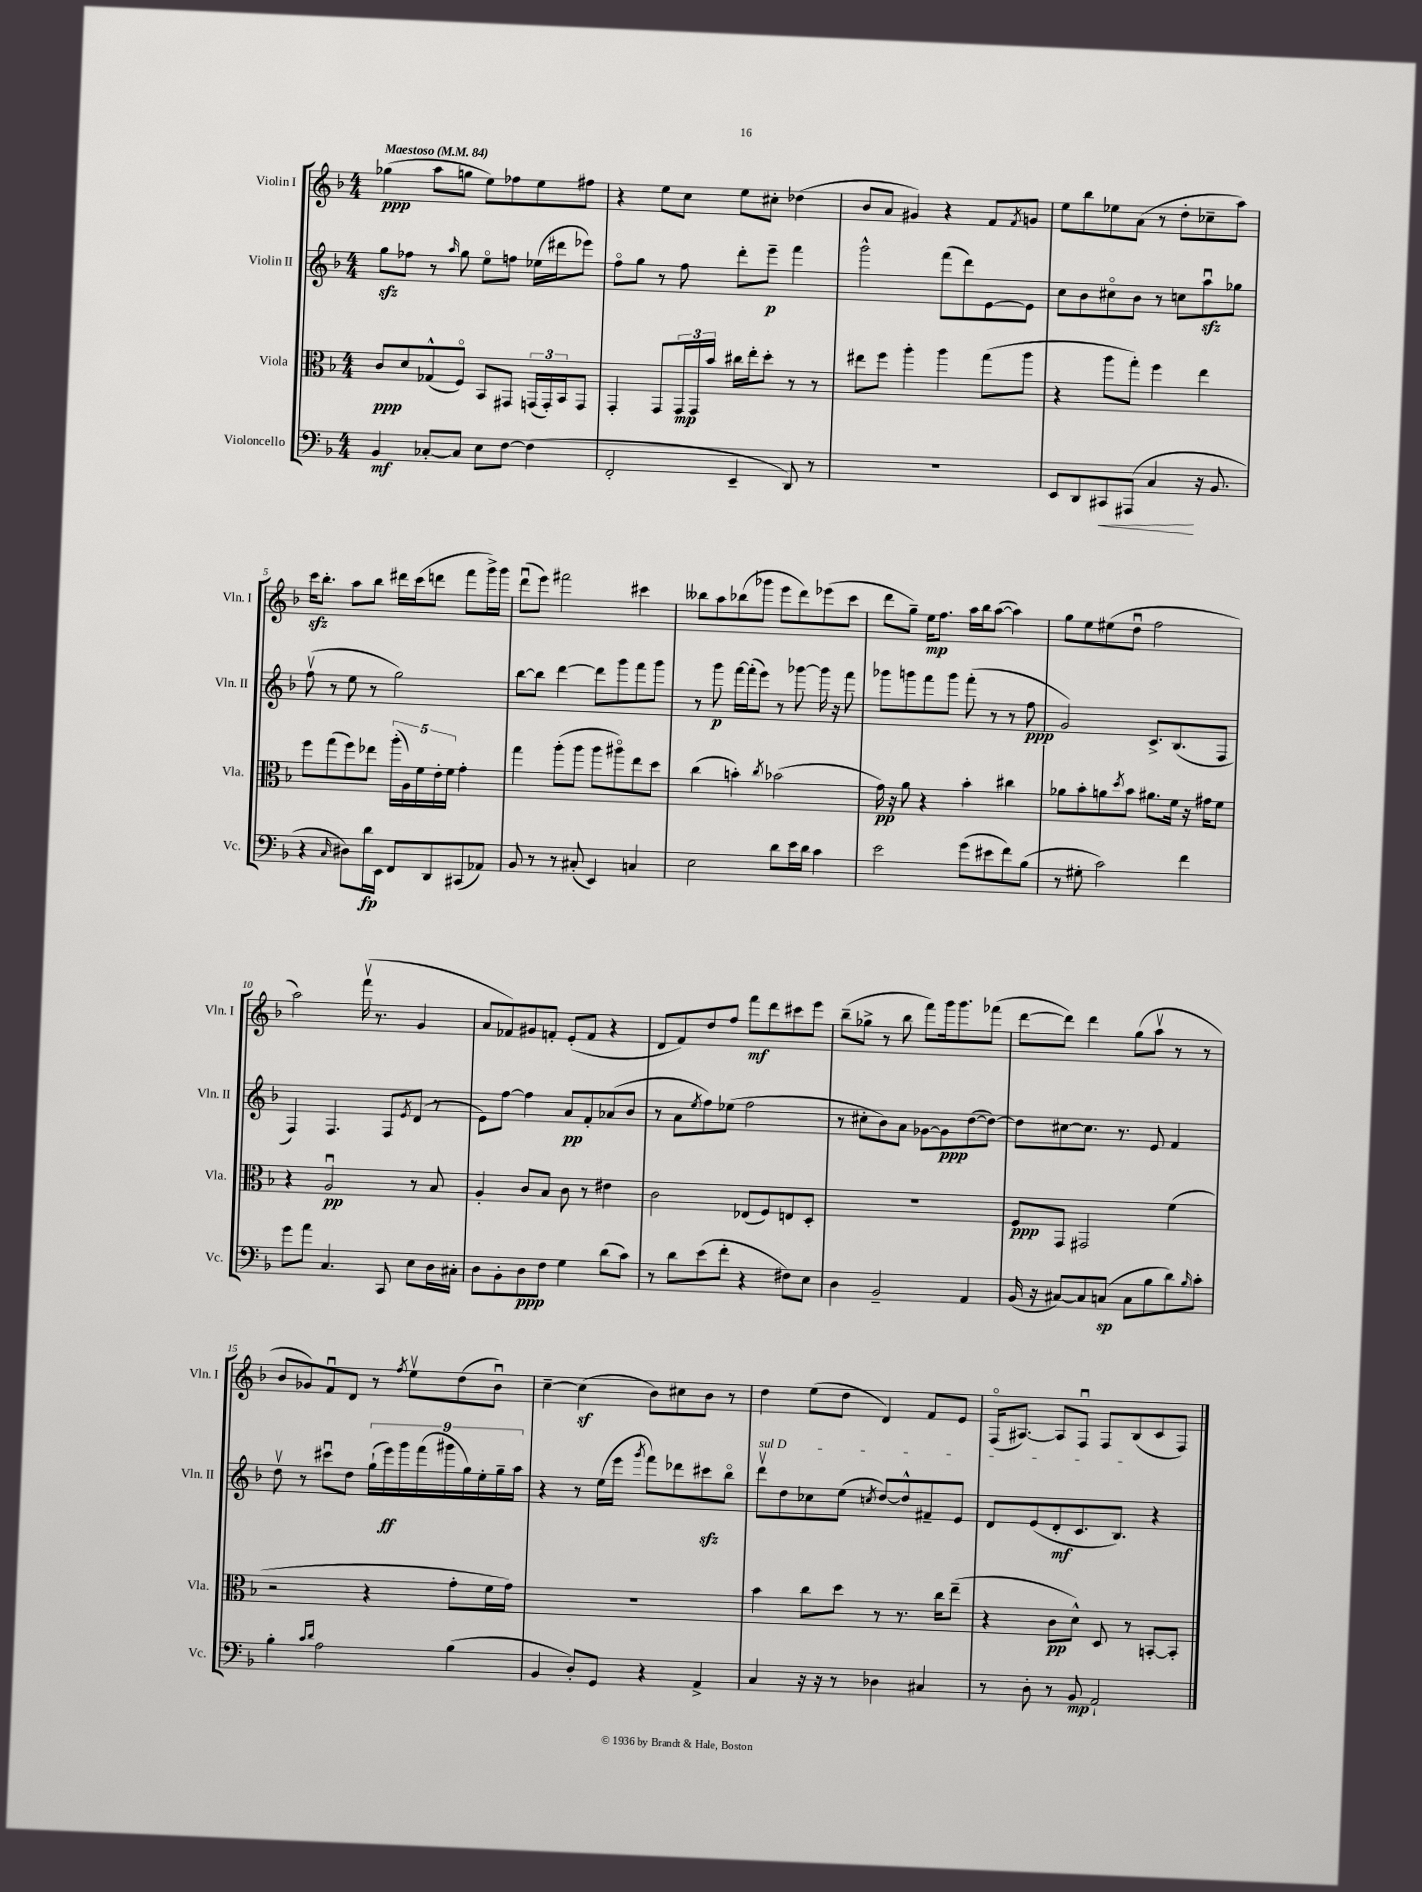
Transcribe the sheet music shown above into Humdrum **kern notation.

**kern	**kern	**kern	**kern
*staff4	*staff3	*staff2	*staff1
*clefF4	*clefC3	*clefG2	*clefG2
*k[b-]	*k[b-]	*k[b-]	*k[b-]
*M4/4	*M4/4	*M4/4	*M4/4
*MM84	*MM84	*MM84	*MM84
4BB-	8c	8gg	(4gg-
.	8d	8ff-	.
[8C-'	(8G-^^	8r	8aa
.	.	16qqaa	.
8C-]	8Fo)	8gg	8gg
8E	8BB-	8eeo	8ee)
[8F	8GG#	8ff	8ff-
(4F]	(24GG	(16ee-	8ee
.	24GG')	.	.
.	.	16ddd#	.
.	24BB-	.	.
.	8GG	8eee-)	8ff#
=	=	=	=
2FF'	4GG'	8ffo	4r
.	.	8gg	.
.	8GG	8r	8ee
.	24GG	8ff	8cc
.	24GG	.	.
.	24b-	.	.
4EE~	16cc#	8ddd'	8ee
.	16ee'	.	.
.	8dd'	8eee~	8cc#'
8DD)	8r	4fff	(4dd-
8r	8r	.	.
=	=	=	=
1r	8ee#	2ggg^^	8b-
.	8ff	.	8a
.	4aa'	.	4g#)
.	4aa	(8fff	4r
.	.	8ddd)	.
.	(8gg	[8e	8f
.	.	.	8qf
.	8aa	8e]	8g
=	=	=	=
8EE	4r	8cc	8ee
8DD	.	8b-	8bb-
8CC#	8aa	8cc#o	8ee-
(8AAA#	8gg')	8b-	(8a
4C	4ff	8r	8r
.	.	8cc	8dd'
16r	4ee	8aau	8cc-~
8.BB-	.	.	.
.	.	8gg-	8aa)
=	=	=	=
4r	8ff	(8ffv	16ccc
.	.	.	8.bb-'
.	(8gg	8r	.
16qqC	.	.	.
8D#)	8ff)	8ee	8aa
16d	8ee-	8r	8bb-
16EE	.	.	.
8FF	(20aa'	2gg)	16ddd#
.	20A)	.	.
.	.	.	(16ccc
.	20f	.	.
8DD	.	.	8ddd
.	20e'	.	.
.	20f	.	.
(8CC#	4g'	.	8fff
8AA-)	.	.	16ggg^)
.	.	.	16ggg
=	=	=	=
8BB-	4gg	[8bb-	(8dddu
8r	.	8bb-]	8eee)
8r	(8aa'	[4ddd	2fff#
(8C#'	8aa	.	.
4EE)	8aa	8ddd]	.
.	8aa#o)	8ggg	.
4C	8ee	8fff	4ccc#
.	8dd	8ggg	.
=	=	=	=
2E	(4cc	8r	8bb--
.	.	8ggg	8aa
.	4b')	[16fff	(8bb-
.	.	(16fff']	.
.	.	8eee)	8ggg-
.	8qcc	.	.
8d	(2b-	8r	8eee
16e	.	[8ggg-	8ddd)
16d	.	.	.
4c	.	16ggg-]	(8eee-
.	.	16r	.
.	.	8fff	8ccc
=	=	=	=
2e	16g)	8ggg-	8ddd
.	16r	.	.
.	8a	8ggg	8gg~)
.	4r	8fff	16ee
.	.	.	8.ff
.	.	8ggg	.
(8g	4b-'	(8fff'	16aa
.	.	.	16bb-
8e#	.	8r	([8aa
8f)	4cc#	8r	4aa])
(8B-	.	8ff	.
=	=	=	=
8r	8a-	2g)	8gg
8G#'	8b-'	.	8ee
2c)	8a	.	(8ee#
.	8qdd	.	.
.	8b-	.	8ddu
.	8.a#	8.c^	2ff
.	16f	(8.B-	.
4f	16r	.	.
.	16g#	.	.
.	8f	8F	.
=	=	=	=
8g	4r	4F)	2aa)
8a	.	.	.
4.C	2Au	4.F	.
.	.	.	(16fffv
.	.	.	8.r
8CC	.	8F	.
.	.	8qe	.
8E	8r	(8d	4g
16D	8B-	8r	.
16C#'	.	.	.
=	=	=	=
8D	4A'	8e)	8a
8BB-'	.	[8ff	8f-)
8D	8c	4ff]	8g#
8F	8B-	.	8f'
4G	8c	8a	(8e'
.	8r	8f'	8f
(8d	4e#	(8a-	4r
8c)	.	8b-	.
=	=	=	=
8r	2c	8r	8d
8d	.	8a	8f)
.	.	8qee	.
(8e	.	8ff)	8dd
8f'	.	(8ee-	8ff
4r	(8E-	2ff	8fff
.	8F)	.	8ddd
8F#)	8E	.	8ccc#
8E	8D'	.	8eee
=	=	=	=
4D	1r	8r	(8bb-~
.	.	8cc#'	8gg-^
2BB-~	.	8b-)	8r
.	.	8a	8bb-
.	.	[8g-	8fff)
.	.	8g-]	16ggg
.	.	.	8.ggg
4AA	.	([8dd	.
.	.	8dd_)	(8fff-
=	=	=	=
(16BB-	8F	8dd]	[8ddd
16r	.	.	.
[8C#)	8GG	[8cc#	8ddd])
8C#]	2GG#	8.cc#]	4ddd
(8C	.	.	.
.	.	8.r	.
8C	.	.	(8gg
8B-	.	8e	8aav
8d)	(4f	4f	8r
16qqB-	.	.	.
8c'	.	.	8r
=	=	=	=
4B-'	2r	8ddv	8b-
.	.	8r	8g-)
16qqc	.	.	.
16qqd	.	.	.
2A	.	8ccc#u	8fu
.	.	8dd	8d
.	4r	(18gg`	8r
.	.	18eee)	.
.	.	18ggg	.
.	.	.	8qff
.	.	.	8eev
.	.	(18fff	.
.	.	18ggg#	.
(4B-	8g'	.	(8dd
.	.	18gg)	.
.	.	18ee'	.
.	16f	.	8b-u)
.	.	18gg~	.
.	16g)	.	.
.	.	18aa	.
=	=	=	=
4BB-	1r	4r	[4cc~
8D')	.	8r	(4cc]
8GG	.	(16ee	.
.	.	16eee	.
.	.	8qggg	.
4r	.	8fff)	8b-)
.	.	8ddd-	8cc#
4AA^	.	8ccc#	8b-
.	.	8bb-o	8r
=	=	=	=
4C	4b-	8dddv	4dd
.	.	8dd	.
16r	8cc	8cc-	(8ee
16r	.	.	.
8r	8dd	(8ee	8dd
.	.	8qcc	.
4D-	8r	[8dd)	4d)
.	8.r	8dd^^]	.
4C#	.	8f#~	8f
.	16cc	.	.
.	(8ee~	8e	8e
=	=	=	=
8r	4r	8d	(16Fo
.	.	.	[8.A#)
8D'	.	(8e	.
8r	8c	8d'	8A#]
8BB-	8d^^)	8.c	8Fu
2AA`	8D	.	8F
.	.	8.B-)	.
.	8r	.	(8B-
.	[8BB'	4r	8c
.	8BB']	.	8F)
==	==	==	==
*-	*-	*-	*-
